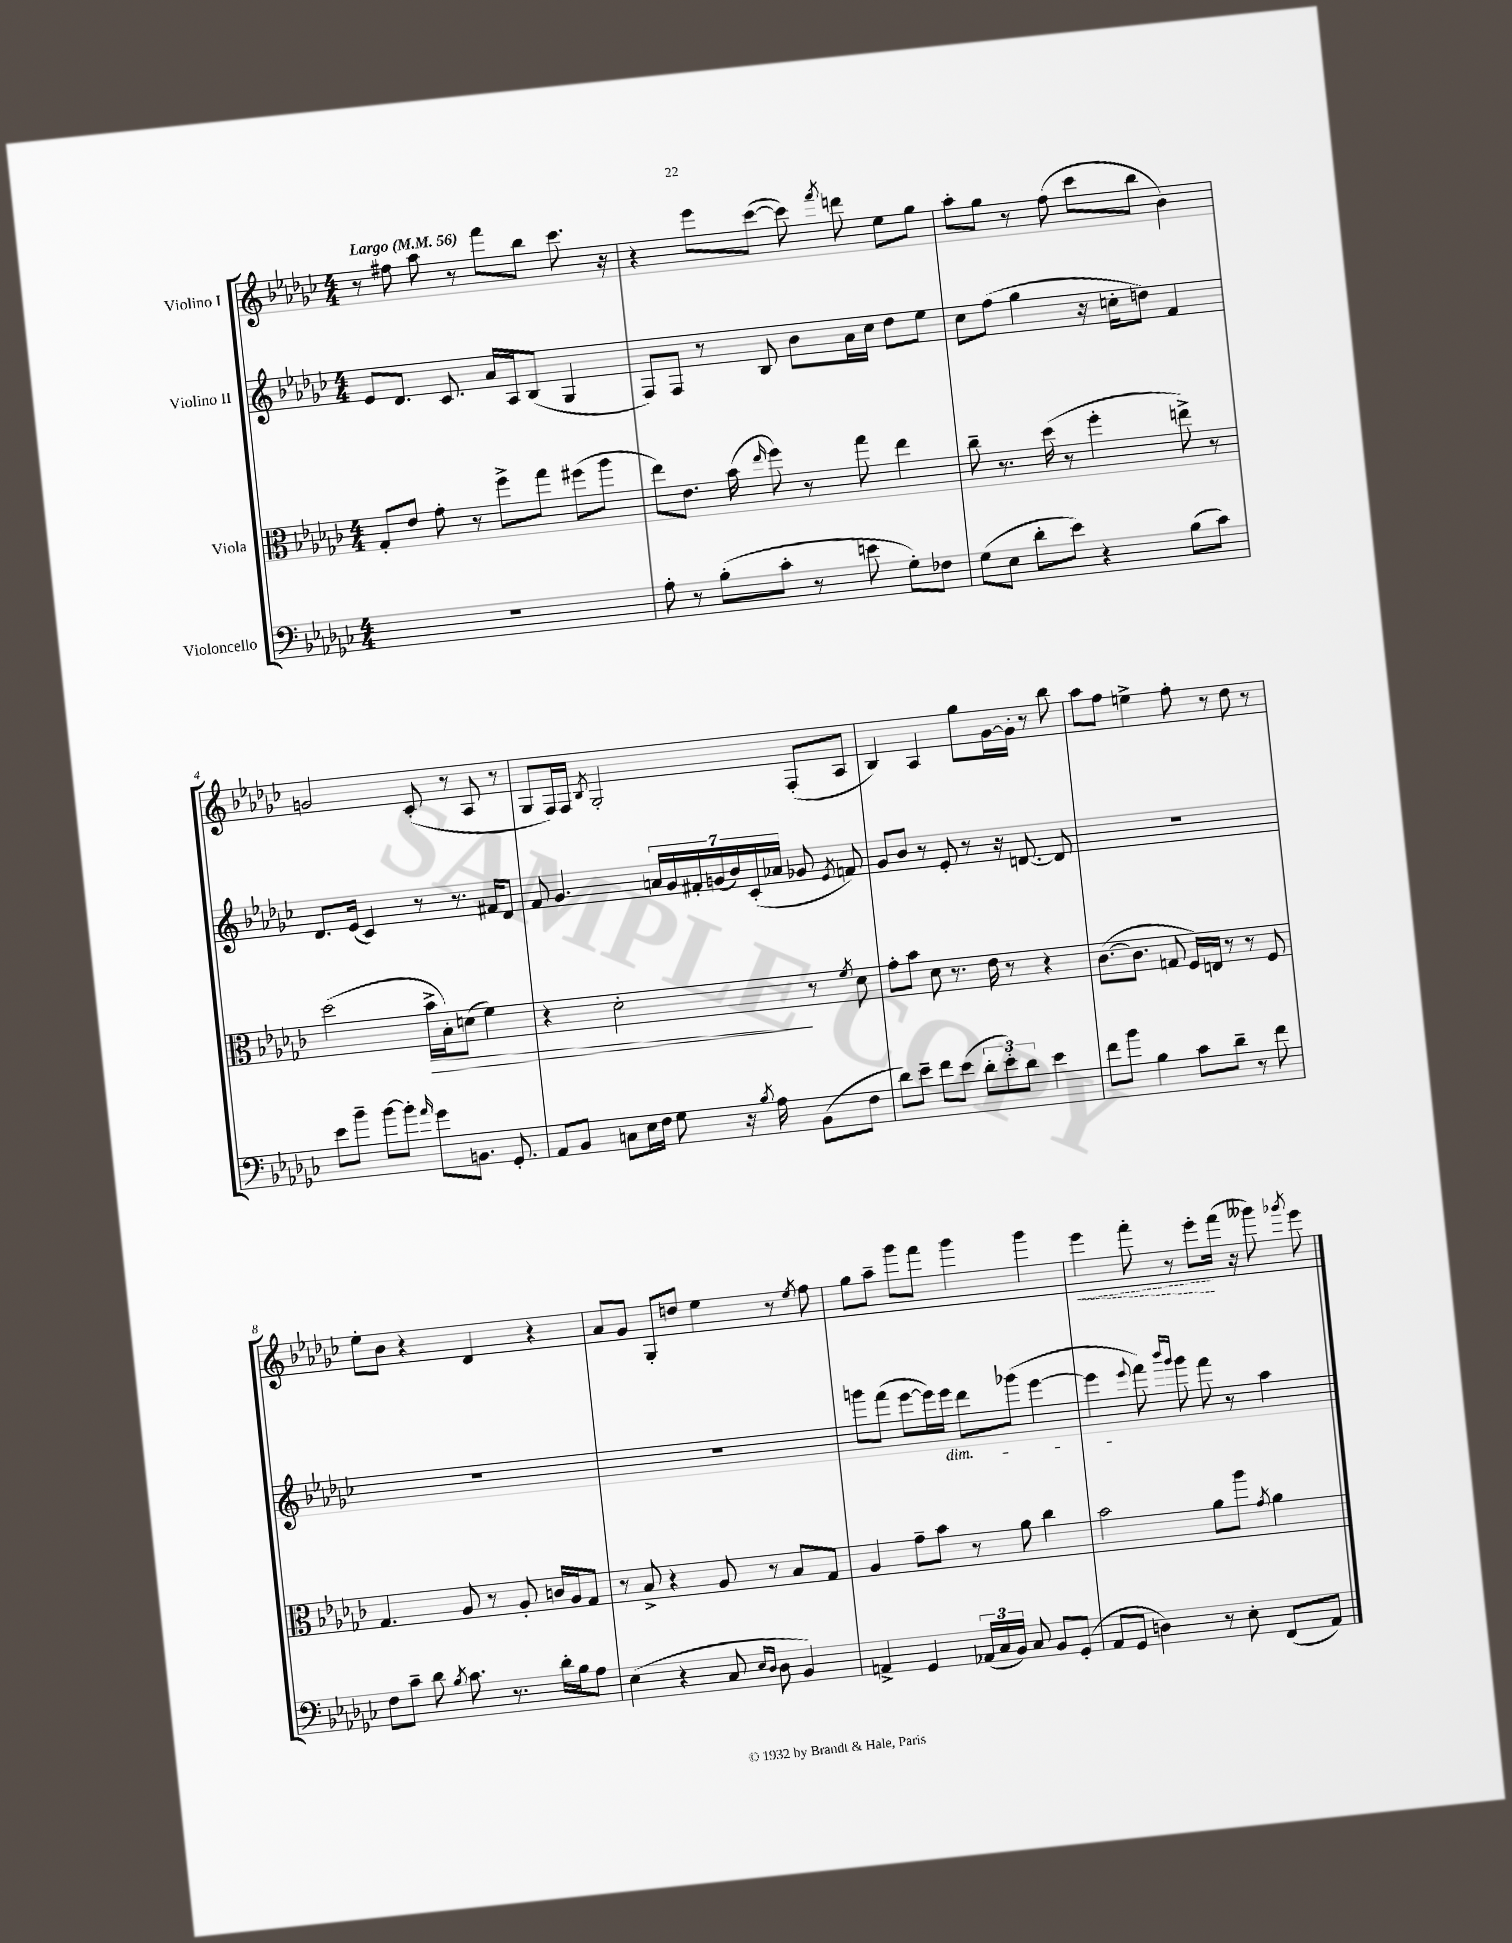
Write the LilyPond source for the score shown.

<<
\new StaffGroup <<
\new Staff = "s0" \with { instrumentName = "Violino I" } {
    \clef treble \key ges \major \numericTimeSignature \time 4/4 \tempo "Largo" 4 = 56
    \autoBeamOff r8 fis''8 aes''8 r8 f'''8[ bes''8] ces'''8. r16 |
    r4 ees'''8[ ces'''8]~( ces'''8) \acciaccatura { f'''8 } d'''8 ees''8[ ges''8] |
    aes''8[-. ges''8] r8 f''8( ces'''8[ bes''8] bes'4) |
    g'2 ces'8-.( r8 aes8 r8 |
    ges8[ f16) f16] \acciaccatura { bes8 } ges2-. f8[-.( aes8] |
    bes4) aes4 ges''8[ ges'16~ ges'16]-. r8 bes''8 |
    aes''8[ f''8] e''4-> f''8-. r8 des''8 r8 |
    ees''8[-. bes'8] r4 des'4 r4 |
    aes'8[ ges'8] ges8[-. d''8] ees''4 r8 \acciaccatura { ees''8 } f''8 |
    ges''8[ aes''8]-- ges'''8[ f'''8] ges'''4 ges'''4 |
    \once \override Hairpin.style = #'dashed-line ees'''4\< f'''8-. r8 ees'''8[-.\! f'''16]( r16 geses'''8) \acciaccatura { ges'''8 } ees'''8 \bar "|." |
}
\new Staff = "s1" \with { instrumentName = "Violino II" } {
    \clef treble \key ges \major \numericTimeSignature \time 4/4
    \autoBeamOff ees'8[ des'8.] ces'8. aes'16[ aes16 bes8]( ges4 |
    f8[) f8] r8 bes8 bes'8[ aes'16 ces''16] des''8[ ees''8] |
    ces''8[ f''8]( ges''4 r16 c''16[-. d''8]) f'4 |
    des'8.[ ees'16]( ces'4) r8 r8. fis'16[ des'8] |
    f'8 ges'4. \tuplet 7/4 { a'16[ ges'16 fis'16-. g'16( bes'16) ces'16-.( aes'16] } ges'8 \acciaccatura { ees'8 } f'8) |
    ges'8[ bes'8] r8 ees'8-. r8 r16 d'8.~ d'8 |
    R1 |
    R1 |
    R1 |
    g'''8[ f'''8]( ees'''8[~ ees'''16) ees'''16]\dim des'''8[ ges'''8]( ees'''4~ |
    ees'''4\! \appoggiatura { ees'''8 } f'''8) \grace { bes'''16[ ges'''16] } ges'''8 f'''8 r8 aes''4 \bar "|." |
}
\new Staff = "s2" \with { instrumentName = "Viola" } {
    \clef alto \key ges \major \numericTimeSignature \time 4/4
    \autoBeamOff ges8[-. ees'8] ges'8-. r8 f''8[-> ges''8] fis''8[( aes''8] |
    ees''8[) ees'8.] bes'16( \grace { ees''16 } f''8) r8 ges''8 ees''4 |
    ces''8-- r8. des''16( r8 f''4-. e''8->) r8 |
    des''2( bes'16[->\> bes16-.) d'8]( f'4) |
    r4 des'2-.\! r8 \acciaccatura { f'8 } des'8 |
    ges'8[-. bes'8] des'8 r8. ees'16 r8 r4 |
    ces'8.[~( ces'8.] g8 f16[) e16] r8 r8 f8 |
    ges4. aes8 r8 aes8-. c'16[ aes16 ges8] |
    r8 bes8-> r4 aes8 r8 bes8[ ges8] |
    aes4 ges'8[-- bes'8] r8 aes'8 ces''4 |
    bes'2 aes'8[ aes''8] \acciaccatura { ges'8 } aes'4 \bar "|." |
}
\new Staff = "s3" \with { instrumentName = "Violoncello" } {
    \clef bass \key ges \major \numericTimeSignature \time 4/4
    \autoBeamOff R1 |
    aes8-. r8 bes8[-.( ces'8]-. r8 e'8 ges8[-.) fes8] |
    ges8[( ees8] des'8[-. ees'8]) r4 bes8[( ces'8]) |
    ees'8[ bes'8]-- bes'8[~ bes'8]-. \grace { aes'16 } ges'8[ b,8.] ges,8.-. |
    aes,8[ bes,8] c8[ ees16 f16] ges8 r16 \acciaccatura { bes8 } aes16 bes,8[( f8] |
    des'8[) ees'8]-- f'8[ ees'8]( \tuplet 3/2 { des'8[-. ees'8-.) des'8] } ees'4 |
    f'8[ bes'8] bes4 ces'8[ des'8]-- r8 f'8 |
    f8[ ces'8]-- des'8 \acciaccatura { bes8 } ces'8. r8. des'16[-. bes16 aes8] |
    ees4( r4 ces8 \grace { ees16[ des16] } des8 bes,4) |
    a,4-> ges,4 \tuplet 3/2 { aes,16[( ces16 bes,16]) } ces8 bes,8[ ges,8]-.( |
    aes,8[ ges,8] d4) r8 ees8-. f,8[( aes,8]) \bar "|." |
}
>>
>>
